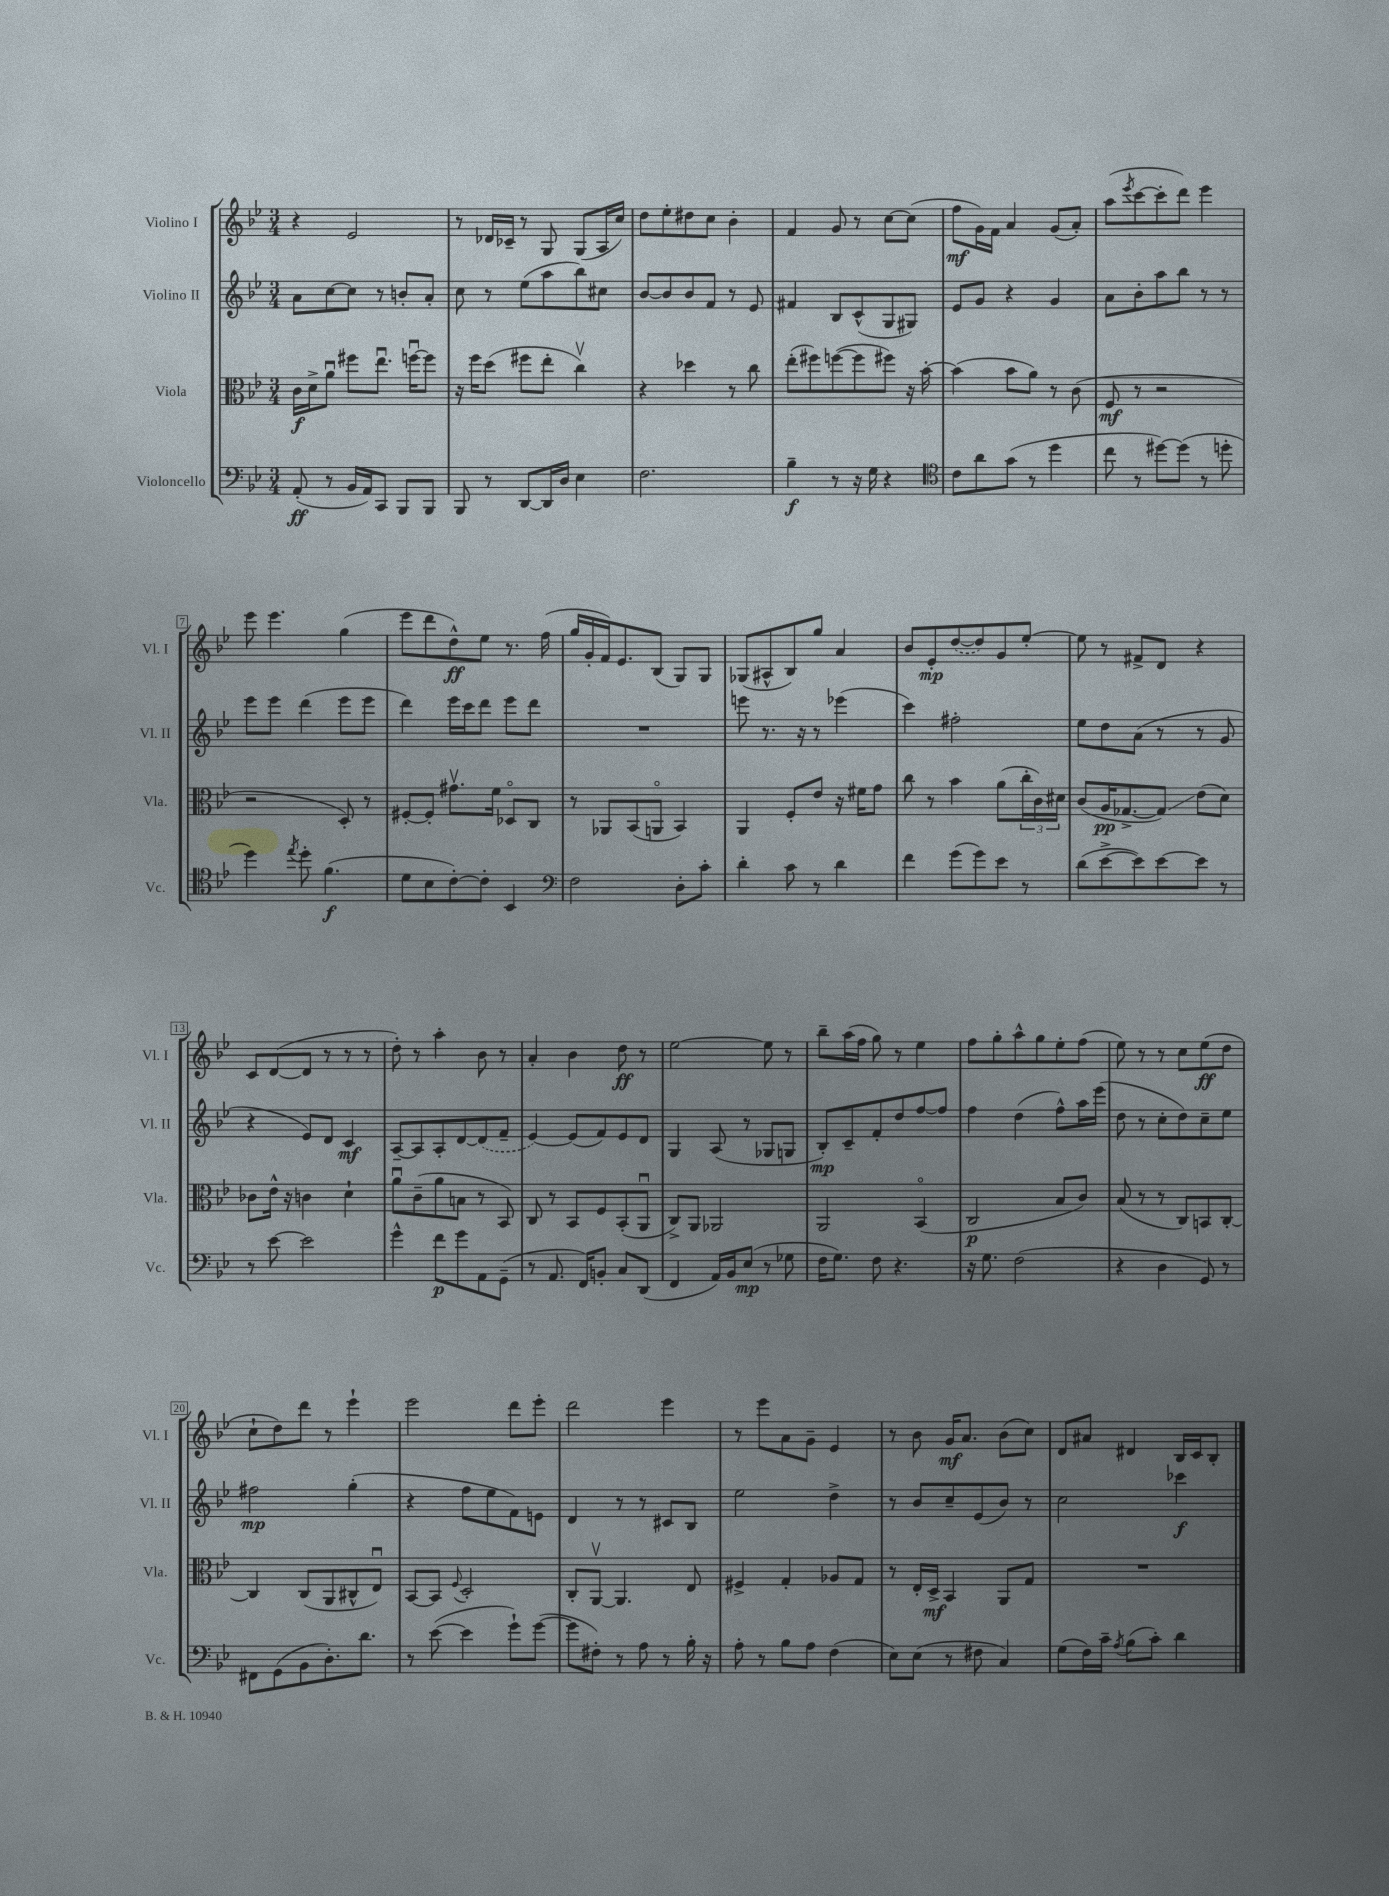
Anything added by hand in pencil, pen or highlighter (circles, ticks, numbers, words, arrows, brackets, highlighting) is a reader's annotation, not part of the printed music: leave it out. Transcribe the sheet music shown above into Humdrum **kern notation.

**kern	**kern	**kern	**kern
*staff4	*staff3	*staff2	*staff1
*clefF4	*clefC3	*clefG2	*clefG2
*k[b-e-]	*k[b-e-]	*k[b-e-]	*k[b-e-]
*M3/4	*M3/4	*M3/4	*M3/4
(8AA'/	16c\LL	8a\L	4r
.	16d^\J	.	.
8r	8au\J	[8cc\	.
16BB-/LL	8ff#\L	8cc\]J	2e-/
16AA/J)	.	.	.
8CC/J	8.ee-u\J	8r	.
8BBB-/L	.	8b'/L	.
.	[16ffu\LK	.	.
8BBB-/J	8ff\]J	8a'/J	.
=	=	=	=
8BBB-/	16r	8cc\	8r
.	16ff\LK	.	.
8r	(8dd\J	8r	16d-/LL
.	.	.	16c-~/JJ
[8DD/L	8ff#\L	(8ee-\L	8r
16DD/]L	8ee-'\J	8aa\	8G/
16D/JJ	.	.	.
4E-\	4ccv\)	8bb-\)	(8G/L
.	.	8cc#\J	16A/L
.	.	.	16cc/JJ)
=	=	=	=
2.F\	4r	[8b-/L	8dd\L
.	.	8b-/]	8ee-'\
.	4dd-\	8b-/	8dd#\
.	.	8f/J	8cc\J
.	8r	8r	4b-'\
.	8cc\	8e-/	.
=	=	=	=
4B-~\	(8ee-'\L	4f#/	4f/
.	8ff#\)	.	.
8r	([8ff\	8B-/L	8g/
16r	8ff\]	(8c^^/	8r
16G\	.	.	.
4r	8ff#\J)	8G/	[8cc\L
.	16r	8G#/J)	(8cc\]J
.	[16b-'\	.	.
=	=	=	=
*clefC4	*	*	*
8c\L	(4b-\]	8e-/L	8ff\L
8a\	.	8g/J	16g\L)
.	.	.	16f\JJ
(8g\J	8b-\L	4r	4a/
8r	8a\J)	.	.
4dd\	8r	4g/	(8g/L
.	(8c\	.	8a'/J)
=	=	=	=
8cc\	8F/	8a\L	(8aa\L
.	.	.	8qeee-/
8r	8r	8b-'\	[8ccc\
[8dd#\L)	2r	8aa\	8ccc'\]
(8dd#\]J	.	8bb-\J	8ddd\J)
8r	.	8r	4eee-\
8dd'\	.	8r	.
=	=	=	=
4dd\)	2r	8eee-\L	8eee-\
.	.	8eee-\J	4.eee-\
8qee-/	.	.	.
8dd'\	.	(4ddd\	.
(4.f\	.	.	.
.	8D'/)	8eee-\L	(4gg\
.	8r	8eee-\J	.
=	=	=	=
8d\L	[8F#'/L	4ddd\)	8eee-\L
8B-\	8F#'/]J	.	8ddd\
[8c'\)	8.g#v\L	16eee-\LL	8dd^^\)
.	.	16ccc\J	.
8c'\]J	.	8ddd\J	8ee-\J
.	16f\Jk	.	.
4BB-/	8D-o/L	8eee-\L	8.r
.	8C/J	8ddd\J	.
.	.	.	(16ff\
=	=	=	=
*clefF4	*	*	*
2F\	8r	2.r	16gg/LL
.	.	.	16g'/
.	8AA-/L	.	16f/J)
.	.	.	8.e-/
.	(8BB-/	.	.
.	8AAo/J	.	(8B-/J
8D'\L	4BB-/)	.	8G/L)
8c'\J	.	.	8G/J
=	=	=	=
4d'\	4AA/	8eee\	(8G-/L
.	.	8.r	8A#^^/
8c\	8F'/L	.	8B-/)
.	.	16r	.
8r	8e-/J	8r	8gg/J
4d\	16r	(4eee-\	4a/
.	16f#\LK	.	.
.	8g\J	.	.
=	=	=	=
4f\	8cc\	4ccc\)	8b-/L
.	8r	.	8e-'/
(8g\L	4b-\	2ff#'\	([8dd/
8g\)	.	.	8dd/])
8e-\J	(8a\L	.	8g/
8r	24cc'\L	.	[8ee-'/J
.	24c\)	.	.
.	24d#\JJ	.	.
=	=	=	=
(8d\L	(8c/L	8ee-\L	8ee-\]
[8e-^\	16A/K	8dd\	8r
.	[8.G-^/	.	.
8e-\])	.	(8a\J	8f#^/L
[8e-\	8G-/]J)	8r	8d/J
8e-\]J	(8e-\L	8r	4r
8r	8d\J)	8g/	.
=	=	=	=
8r	8c-\L	4r	8c/L
[8e-\	16e-^^\Jk	.	([8d/
.	16r	.	.
2e-\]	4c\	8e-/L)	8d/]J
.	.	8d/J	8r
.	4d`\	4c/	8r
.	.	.	8r
=	=	=	=
4g^^\	8au\L	[8A~/L	8dd'\)
.	(8c~\	8A/]	8r
8f\L	8a\	8A'/	4aa'\
8g\	8B\J	[8d/	.
8AA\	8r	(8d/]	8b-\
(8GG~\J	8BB-/)	8f~/J	8r
=	=	=	=
8r	8C/	[4e-/)	4a'/
8.AA/	8r	.	.
.	8BB-/L	(8e-/]L	4b-\
16FF/LK)	.	.	.
8BB'/J	8F/	8f/)	.
8C/L	(8BB-'/	8e-/	8dd\
(8DD/J	8AAu/J	8d/J	8r
=	=	=	=
4FF/	8C^/L)	4G/	[2ee-\
.	8AA/J	.	.
16AA/LL)	2AA-/	(8A/	.
16BB-/J	.	.	.
(8E-/J	.	8r	.
8r	.	8G-/L	8ee-\]
8G-\	.	8G/J	8r
=	=	=	=
16F\LK	2AA/	8B-'/L)	8bb-~\L
8.G\J)	.	.	.
.	.	8c~/	(16aa\L
.	.	.	16ff\JJ
8F\	.	8f'/	8gg\)
4.r	.	8dd/	8r
.	(4BB-o/	[8ff/	4ee-\
.	.	8ff/]J	.
=	=	=	=
16r	2C/	4ff\	8ff\L
8.G\	.	.	.
.	.	.	8gg'\
(2F\	.	(4dd\	8aa^^\
.	.	.	8gg\
.	8B-/L	8ff^^\L)	8ee-'\
.	8c/J)	16aa\L	(8ff\J
.	.	(16eee-\JJ	.
=	=	=	=
4r	(8B-/	8dd\	8ee-\)
.	8r	8r	8r
4D\	8r	8cc'\L	8r
.	8C/L)	8dd\)	8cc\L
8GG/)	8BB/	8cc~\	(8ee-\
8r	[8C'/J	8ee-\J	8dd\J
=	=	=	=
8FF#\L	4C/]	2ff#\	8cc`\L
(8GG\	.	.	8dd\)
8BB-\	(8C/L	.	8ddd\J
8.D'\)	8AA/	.	8r
.	8C#^^/	(4gg'\	4eee-`\
8.d\J	.	.	.
.	8E-u/J)	.	.
=	=	=	=
8r	[8BB-/L	4r	2eee-\
([8e-\	8BB-/]J	.	.
.	8qqF/	.	.
4e-\]	2D'/	8ff\L	.
.	.	8ee-\	.
8g`\L)	.	8f\)	8ddd\L
([8g\J	.	8e\J	8eee-'\J
=	=	=	=
8g\]L	8C'/L	4d/	2ddd\
8F#'\J)	[8AAv/J	.	.
8r	4.AA/]	8r	.
8A\	.	8r	.
8r	.	8c#/L	4eee-\
16B-'\	8E-/	8B-/J	.
16r	.	.	.
=	=	=	=
8A'\	4F#^/	2ee-\	8r
8r	.	.	8eee-\L
8B-\L	4G'/	.	8a\
8A\J	.	.	8g~\J
(4F\	8A-/L	4dd^\	4e-/
.	8G/J	.	.
=	=	=	=
8E-\L)	8r	8r	8r
(8E-\J	16E-'/LL	8b-/L	8b-\
.	16D^/JJ	.	.
8r	4BB-/	8cc~/	16g/LK
.	.	.	8.a/J
8F#\	.	(8e-/	.
4C/)	8AA/L	8b-/J)	(8b-\L
.	8G/J	8r	8cc\J)
=	=	=	=
(8G\L	2.r	2cc\	8d/L
16F\L)	.	.	8a#/J
16c~\JJ	.	.	.
8qA/	.	.	.
(8B-\L	.	.	4d#/
8c'\J)	.	.	.
4d\	.	4ccc-\	16B-/LL
.	.	.	16c/J
.	.	.	8B-'/J
==	==	==	==
*-	*-	*-	*-
